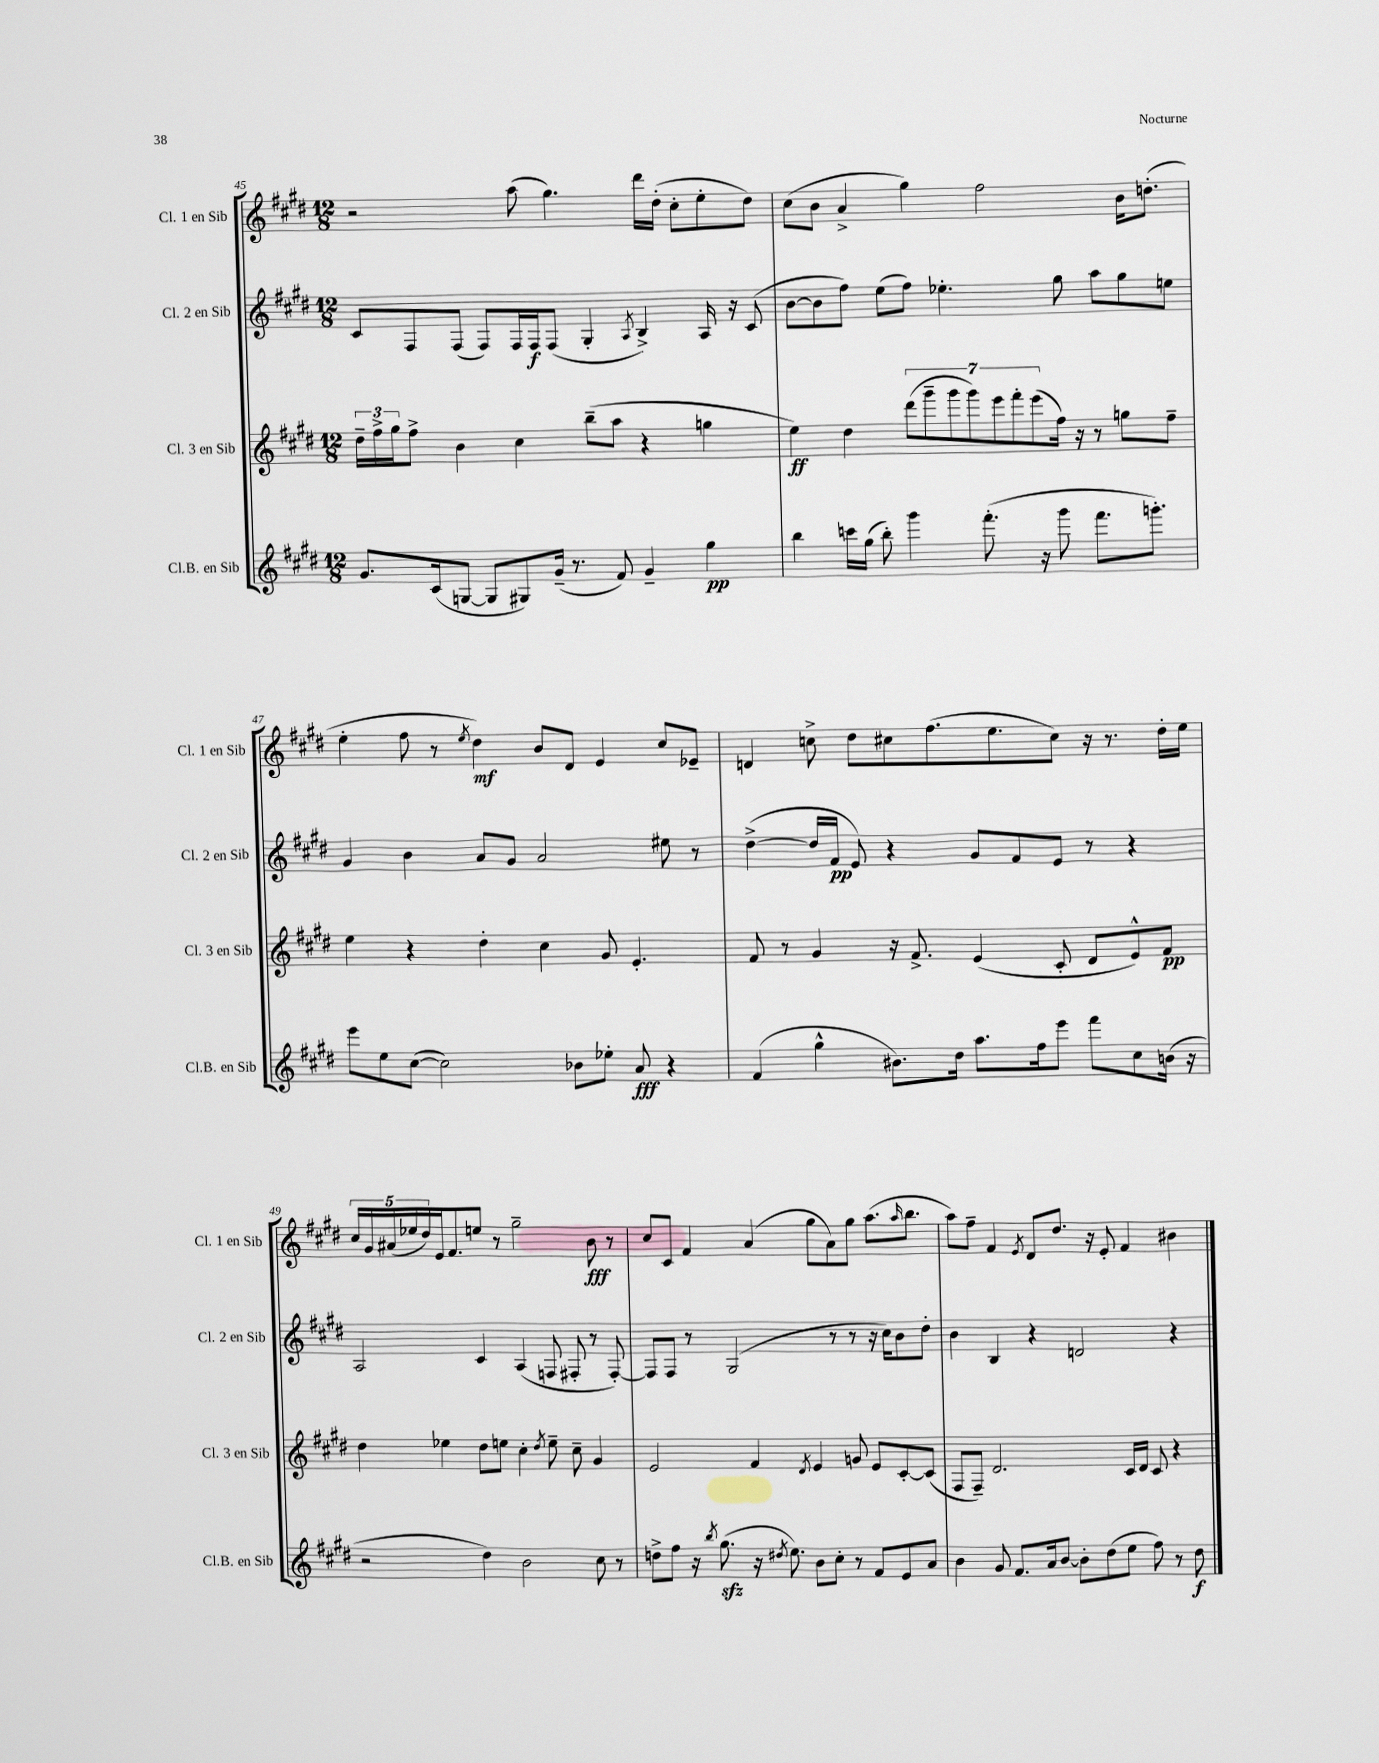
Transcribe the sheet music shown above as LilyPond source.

<<
\new StaffGroup <<
\new Staff = "s0" \with { instrumentName = "Cl. 1 en Sib" shortInstrumentName = "Cl. 1 en Sib" } {
    \clef treble \key e \major \numericTimeSignature \time 12/8
    r2 a''8( gis''4.) dis'''16 dis''16-.( cis''8-. e''8-. dis''8) |
    cis''8( b'8 a'4-> gis''4) fis''2 b'16 d''8.-.( |
    e''4-. fis''8 r8 \acciaccatura { e''8 } dis''4\mf) b'8 dis'8 e'4 cis''8 ees'8-- |
    d'4 c''8-> dis''8 cis''8 fis''8.( e''8. cis''8) r16 r8. dis''16-. e''16 |
    \tuplet 5/4 { cis''16 gis'16 ais'16( ees''16 dis''16) } e'16 fis'8. e''8 r8 gis''2-- b'8\fff r8 |
    cis''8 cis'8 fis'4 a'4( gis''8 a'8) gis''8 a''8.( \grace { a''16 } b''8. |
    a''8) fis''8-- fis'4 \acciaccatura { e'8 } dis'8 dis''8. r16 e'8-. fis'4 bis'4 \bar "|." |
}
\new Staff = "s1" \with { instrumentName = "Cl. 2 en Sib" shortInstrumentName = "Cl. 2 en Sib" } {
    \clef treble \key e \major \numericTimeSignature \time 12/8
    cis'8 fis8 fis8( fis8) fis16 fis16\f fis8( gis4-. \acciaccatura { a8 } b4->) a16 r16 cis'8( |
    b'8~ b'8 fis''8) e''8( fis''8) ees''4.-. gis''8 a''8 gis''8 e''8 |
    gis'4 b'4 a'8 gis'8 a'2 eis''8 r8 |
    dis''4~->( dis''16 fis'16\pp e'8) r4 gis'8 fis'8 e'8 r8 r4 |
    a2 cis'4 a4( f8 fis8-. r8 fis8~-.) |
    fis8 fis8 r8 gis2( r8 r8 r16 cis''16) b'8 dis''8-. |
    b'4 b4 r4 d'2 r4 \bar "|." |
}
\new Staff = "s2" \with { instrumentName = "Cl. 3 en Sib" shortInstrumentName = "Cl. 3 en Sib" } {
    \clef treble \key e \major \numericTimeSignature \time 12/8
    \tuplet 3/2 { dis''16-- fis''16-> gis''16 } fis''8-> b'4 cis''4 b''8--( a''8 r4 g''4 |
    e''4\ff) dis''4 \tuplet 7/4 { dis'''8( gis'''8-- gis'''8 gis'''8) e'''8 fis'''8-. e'''8( } fis''16) r16 r8 g''8 fis''8-- |
    e''4 r4 dis''4-. cis''4 gis'8 e'4.-. |
    fis'8 r8 gis'4 r16 fis'8.-> e'4( cis'8-. dis'8 e'8-^) fis'8\pp |
    dis''4 ees''4 dis''8 e''8 cis''4-. \acciaccatura { dis''8 } e''8-- cis''8-- gis'4 |
    e'2 fis'4 \acciaccatura { dis'8 } e'4 g'8 e'8 cis'8~-. cis'8( |
    fis8 fis8--) dis'2. cis'16 dis'16 cis'8 r4 \bar "|." |
}
\new Staff = "s3" \with { instrumentName = "Cl.B. en Sib" shortInstrumentName = "Cl.B. en Sib" } {
    \clef treble \key e \major \numericTimeSignature \time 12/8
    gis'8. cis'16( g8~ g8 gis8) gis'16--( r8. fis'8) gis'4-- gis''4\pp |
    b''4 c'''16 gis''16( b''8-.) gis'''4 fis'''8.-.( r16 gis'''8 fis'''8. g'''8.-.) |
    e'''8 e''8 cis''8~( cis''2) bes'8 ees''8-. a'8\fff r4 |
    fis'4( gis''4-^ bis'8.) dis''16 a''8. fis''16 e'''8 fis'''8 cis''8 b'16( r16 |
    r2 dis''4) b'2 cis''8 r8 |
    d''8-> fis''8 r16 \acciaccatura { b''8 } gis''8.\sfz( r16 \acciaccatura { dis''8 } e''8.) b'8 cis''8-. r8 fis'8 e'8 a'8 |
    b'4 gis'8 fis'8. a'16 b'8~ b'8-. dis''8( e''8 fis''8) r8 dis''8\f \bar "|." |
}
>>
>>
\layout { \context { \Score currentBarNumber = #45 } }
